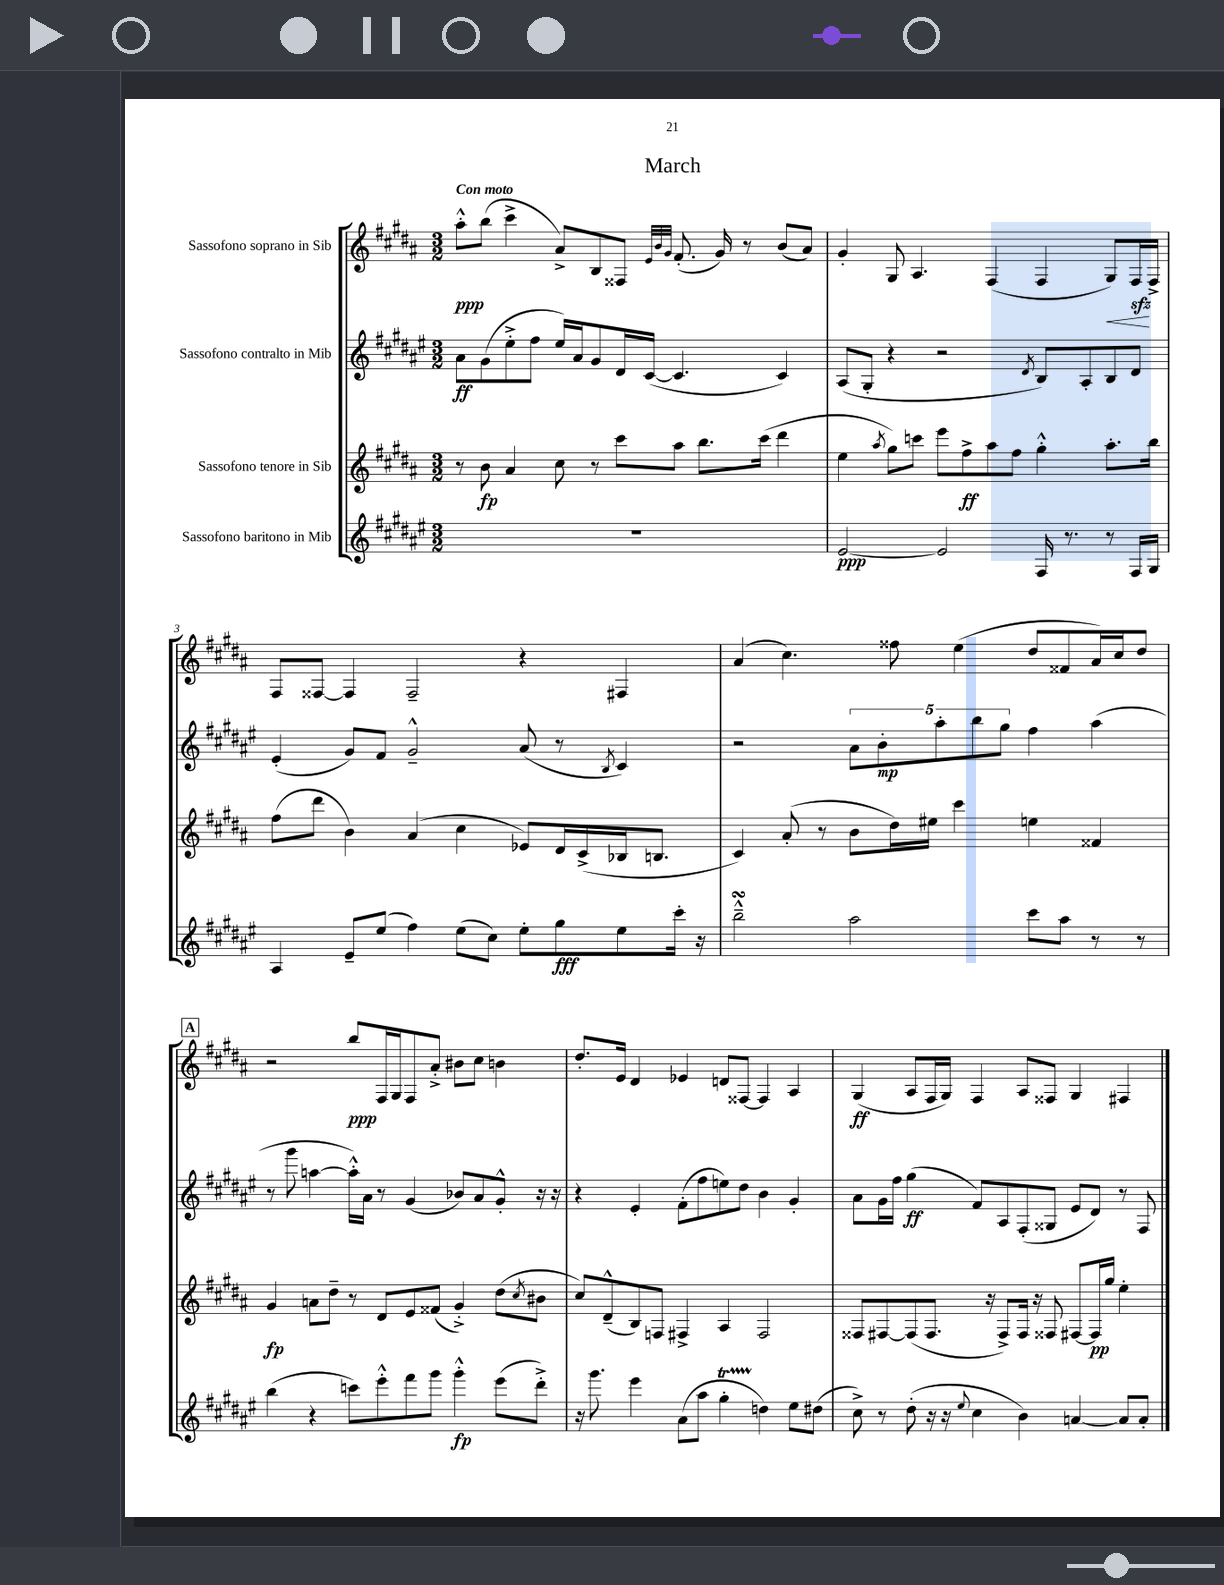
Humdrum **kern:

**kern	**dynam	**kern	**dynam	**kern	**dynam	**kern	**dynam
*part4	*part4	*part3	*part3	*part2	*part2	*part1	*part1
*staff4	*staff4	*staff3	*staff3	*staff2	*staff2	*staff1	*staff1
*I"Sassofono baritono in Mib	*	*I"Sassofono tenore in Sib	*	*I"Sassofono contralto in Mib	*	*I"Sassofono soprano in Sib	*
*clefG2	*	*clefG2	*	*clefG2	*	*clefG2	*
*k[f#c#g#d#a#e#]	*	*k[f#c#g#d#a#]	*	*k[f#c#g#d#a#e#]	*	*k[f#c#g#d#a#]	*
*M3/2	*	*M3/2	*	*M3/2	*	*M3/2	*
=1	=1	=1	=1	=1	=1	=1	=1
!	!	!	!	!	!	!LO:TX:a:B:t=Con moto	!
1.r	.	8r	.	8a#\L	ff	8aa#'^^\L	ppp
.	.	8b\	fp	(8g#\	.	(8bb\J	.
.	.	4a#/	.	8ee#'^\	.	4ccc#^\	.
.	.	.	.	8ff#\J	.	.	.
.	.	8cc#\	.	16ee#/LL)	.	8a#^/L)	.
.	.	.	.	16a#/J	.	.	.
.	.	8r	.	8g#/	.	8B/	.
.	.	8ccc#\L	.	16d#/L	.	8F##X/J	.
.	.	.	.	([16c#/JJ	.	.	.
.	.	.	.	.	.	32qqe/LLL	.
.	.	.	.	.	.	32qqb/	.
.	.	.	.	.	.	32qqg#/JJJ	.
.	.	8aa#\J	.	4.c#/]	.	(8.f#'/	.
.	.	8.bb\L	.	.	.	.	.
.	.	.	.	.	.	16g#/)	.
.	.	.	.	.	.	8r	.
.	.	(16ccc#\Jk	.	.	.	.	.
.	.	4ddd#\	.	4c#/)	.	(8b/L	.
.	.	.	.	.	.	8a#/J)	.
=2	=2	=2	=2	=2	=2	=2	=2
[2e#/	ppp	4ee\	.	(8A#/L	.	4g#'/	.
.	.	.	.	8G#'/J	.	.	.
.	.	8qaa#/	.	.	.	.	.
.	.	8gg#\L)	.	4r	.	8G#/	.
.	.	8cccn\J	.	.	.	4.A#/	.
2e#/]	.	8eee\L	.	2r	.	.	.
.	.	8ff#^\	ff	.	.	.	.
.	.	8aa#\	.	.	.	(4F#/	.
.	.	8ff#\J	.	.	.	.	.
.	.	.	.	8qd#/	.	.	.
16F#/	.	4gg#'^^\	.	8B/L)	.	4F#/	.
8.r	.	.	.	.	.	.	.
.	.	.	.	8A#'/	.	.	.
!	!	!	!	!	!	!	!LO:HP:b
8r	.	8.aa#'\L	.	8B/	.	8G#/L)	<
16F#/LL	.	.	.	8d#/J	.	16F#zz/L	.
16G#/JJ	.	16bb\Jk	.	.	.	16F#^/JJ	[
!!LO:LB:g=z
=3	=3	=3	=3	=3	=3	=3	=3
4A#/	.	(8ff#\L	.	(4e#'/	.	8F#/L	.
.	.	8ddd#\J	.	.	.	[8F##X/J	.
8e#~/L	.	4b\)	.	8g#/L)	.	4F##/]	.
(8ee#/J	.	.	.	8f#/J	.	.	.
4ff#\)	.	(4a#/	.	2g#~^^/	.	2F##~/	.
(8ee#\L	.	4cc#\	.	.	.	.	.
8cc#\J)	.	.	.	.	.	.	.
8ee#'\L	.	8e-X/L)	.	(8a#/	.	4r	.
8gg#\	fff	16d#/L	.	8r	.	.	.
.	.	(16c#^/	.	.	.	.	.
.	.	.	.	8qB/	.	.	.
8ee#\	.	16B-X/J	.	4c#/)	.	4F#X/	.
.	.	8.Bn/J	.	.	.	.	.
16ccc#'\Jk	.	.	.	.	.	.	.
16r	.	.	.	.	.	.	.
=4	=4	=4	=4	=4	=4	=4	=4
2bbsSSs~^^\	.	4c#/)	.	2r	.	(4a#/	.
.	.	(8a#'/	.	.	.	4.cc#\)	.
.	.	8r	.	.	.	.	.
2aa#\	.	8b\L	.	10a#\L	.	.	.
.	.	.	.	10b'\	mp	.	.
.	.	16dd#\L)	.	.	.	8ff##X\	.
.	.	16ee#X\JJ	.	.	.	.	.
.	.	.	.	10aa#'\	.	.	.
.	.	4ccc#\	.	.	.	(4ee\	.
.	.	.	.	10bb\	.	.	.
.	.	.	.	10gg#\J	.	.	.
8ccc#\L	.	4een\	.	4ff#\	.	8dd#/L	.
8aa#\J	.	.	.	.	.	8f##X/	.
8r	.	4f##X/	.	(4aa#\	.	16a#/L)	.
.	.	.	.	.	.	16cc#/J	.
8r	.	.	.	.	.	8dd#/J	.
!!LO:LB:g=z
!!LO:REH:place=s1:t=A
=5	=5	=5	=5	=5	=5	=5	=5
(4bb\	.	4g#/	fp	8r	.	2r	.
.	.	.	.	8ggg#\	.	.	.
4r	.	8an\L	.	[4aan\	.	.	.
.	.	8dd#~\J	.	.	.	.	.
8cccn\L)	.	8r	.	16aa'^^\LL])	.	8bb/L	ppp
.	.	.	.	16a#\JJ	.	.	.
8eee#'^^\	.	8d#/L	.	8r	.	16F#/L	.
.	.	.	.	.	.	16G#/J	.
8fff#\	.	8e/	.	(4g#/	.	8F#/	.
8ggg#\J	.	(8f##X/J	.	.	.	8a#'^/J	.
4ggg#'^^\	fp	4g#'^/)	.	8b-X/L)	.	8b#X\L	.
.	.	.	.	8a#/	.	8cc#\J	.
(8eee#\L	.	(8dd#\L	.	8g#'^^/J	.	4bn\	.
.	.	8qcc#/	.	.	.	.	.
8ddd#'^\J)	.	8b#X\J	.	16r	.	.	.
.	.	.	.	16r	.	.	.
=6	=6	=6	=6	=6	=6	=6	=6
16r	.	8cc#/L)	.	4r	.	8.dd#'/L	.
8.ggg#\	.	.	.	.	.	.	.
.	.	(8d#~^^/	.	.	.	.	.
.	.	.	.	.	.	16e/Jk	.
4eee#\	.	8B/)	.	4e#'/	.	4d#/	.
.	.	8Fn/J	.	.	.	.	.
(8a#\L	.	4F#X^/	.	(8f#'\L	.	4e-X/	.
8aa#\J	.	.	.	8ff#\	.	.	.
4gg#T'\	.	4A#/	.	8een\)	.	8dn/L	.
.	.	.	.	8dd#\J	.	[8F##X/J	.
4ddn\)	.	2F#/	.	4b\	.	4F##/]	.
8ee#\L	.	.	.	4g#'/	.	4A#/	.
(8dd#X\J	.	.	.	.	.	.	.
=7	=7	=7	=7	=7	=7	=7	=7
8cc#^\)	.	8F##X/L	.	8a#\L	.	(4G#/	ff
8r	.	[8F#X/	.	16g#\L	.	.	.
.	.	.	.	16ff#\JJ	.	.	.
(8dd#'\	.	(8F#/]	.	(4gg#\	ff	8A#/L	.
16r	.	8.F#/J	.	.	.	16F#/L	.
16r	.	.	.	.	.	16G#/JJ)	.
8qqee#/	.	.	.	.	.	.	.
4cc#\	.	.	.	8f#/L)	.	4F#/	.
.	.	16r	.	.	.	.	.
.	.	8F#^/L)	.	8A#/	.	.	.
4b\)	.	16F#/Jk	.	(8F#'/	.	8A#/L	.
.	.	16r	.	.	.	.	.
.	.	8F##X/	.	8G##X/J	.	8F##X/J	.
[4an/	.	[8F#X/L	.	8e#/L	.	4G#/	.
.	.	16F#/L]	pp	8d#/J)	.	.	.
.	.	16gg#/JJ	.	.	.	.	.
8a/L]	.	4ee'\	.	8r	.	4F#X/	.
8a'/J	.	.	.	8F#/	.	.	.
==	==	==	==	==	==	==	==
*-	*-	*-	*-	*-	*-	*-	*-
